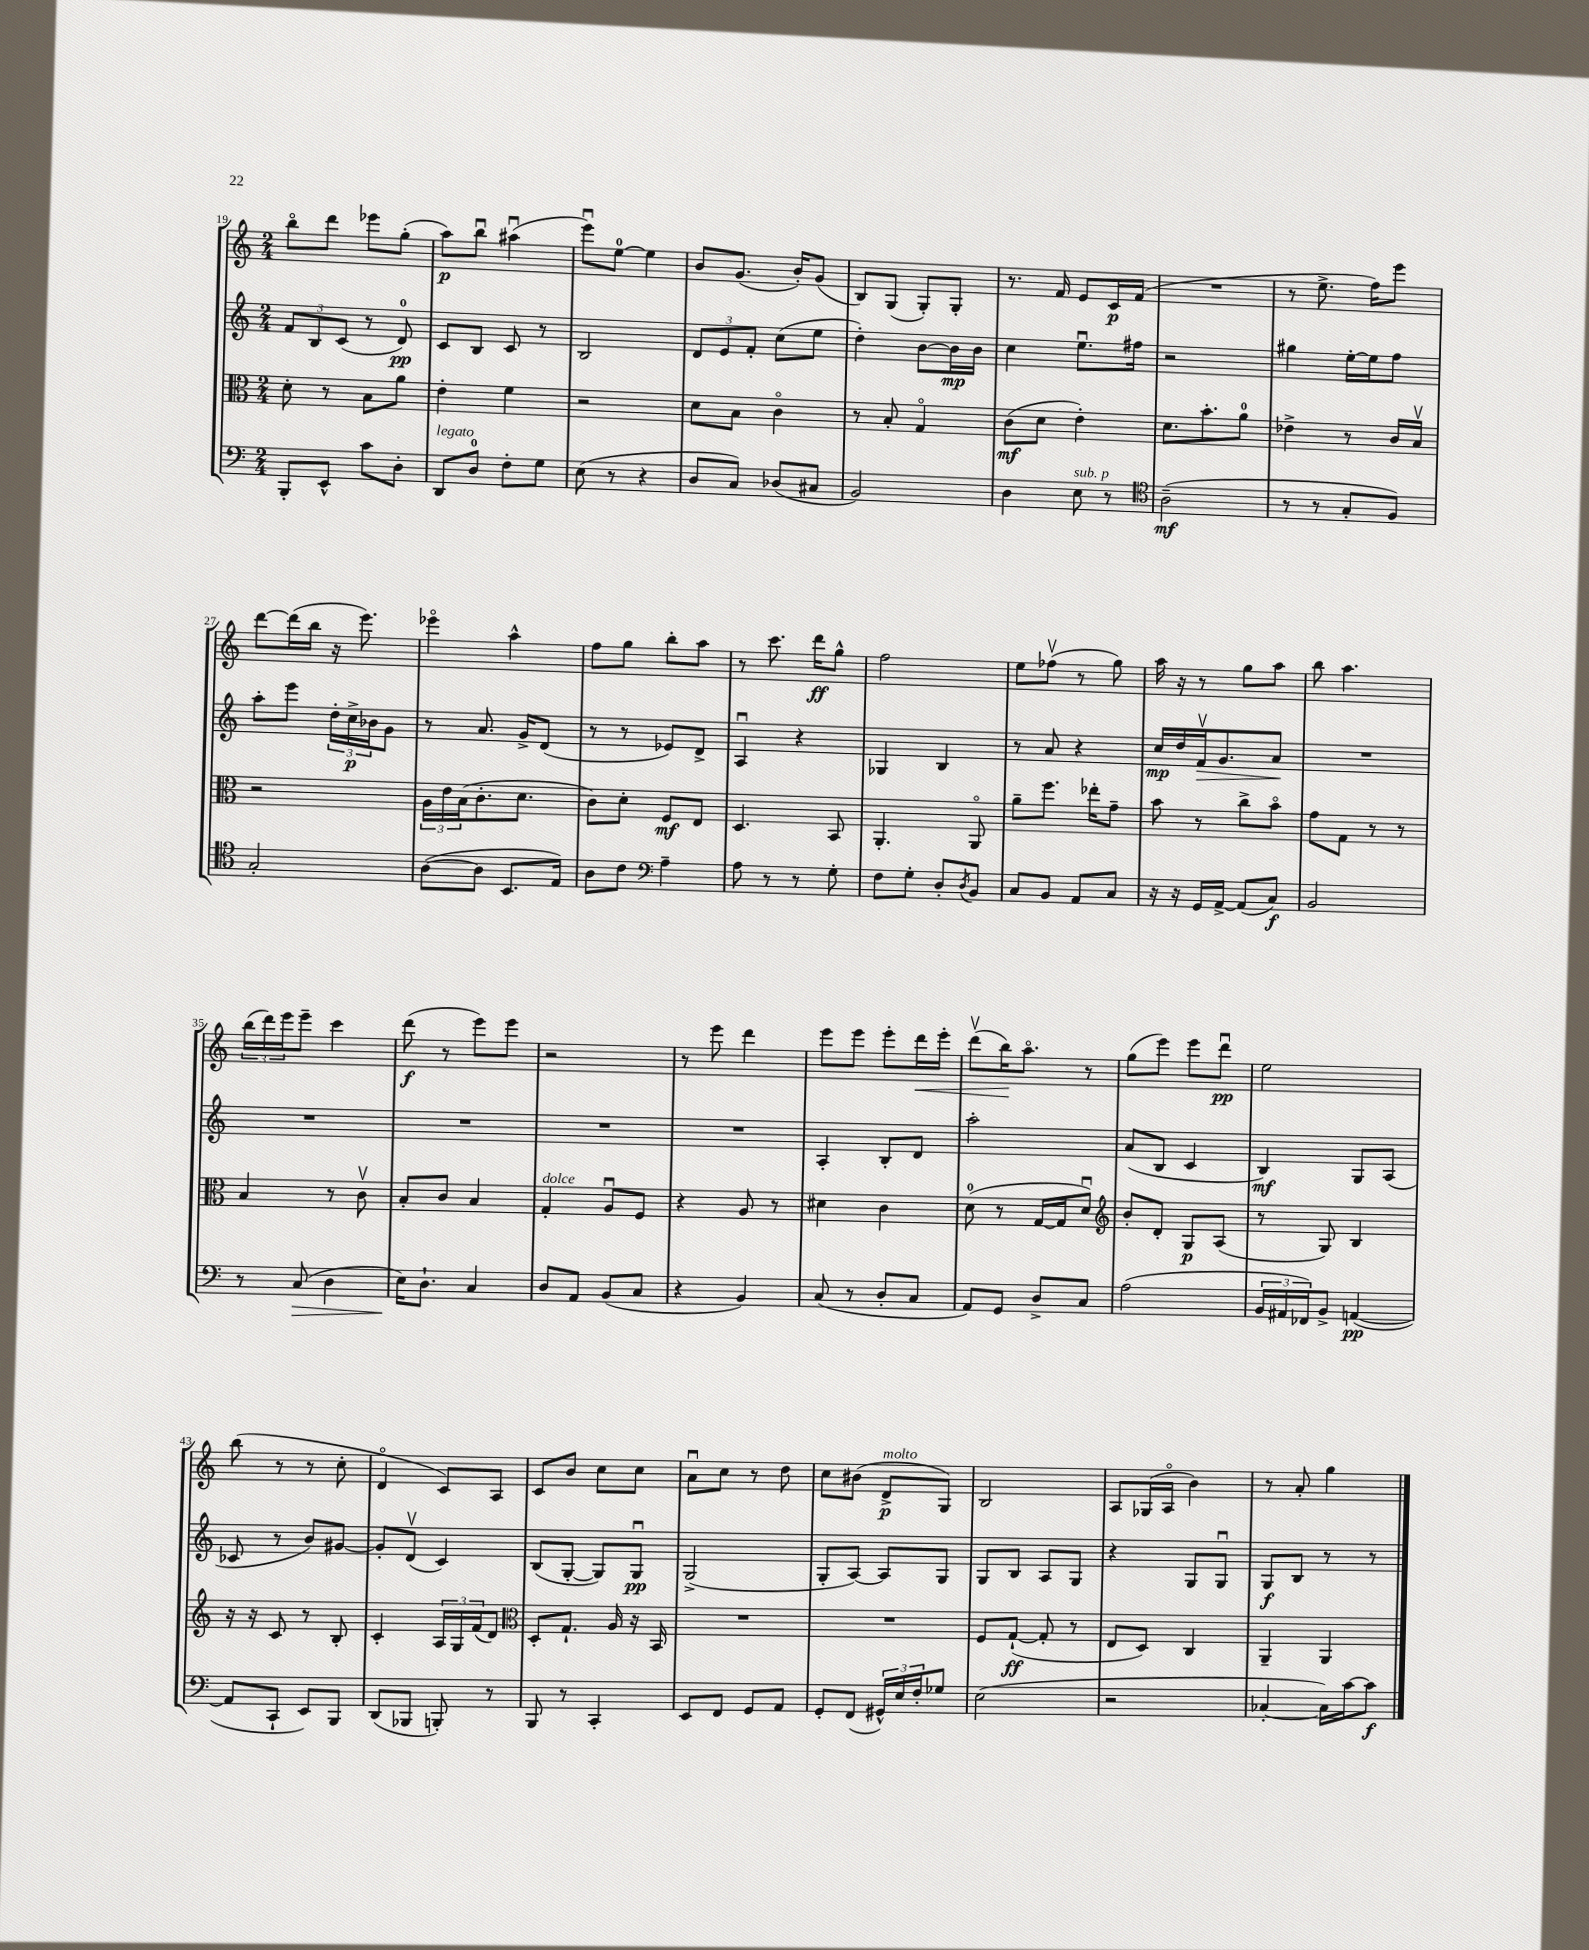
<<
\new StaffGroup <<
\new Staff = "s0" {
    \clef treble \key c \major \numericTimeSignature \time 2/4
    b''8\flageolet d'''8 ees'''8 g''8-.( |
    a''8\p) b''8\downbow ais''4\downbow( |
    e'''8\downbow) e''8-0~ e''4 |
    b'8 g'8.( b'16-.) g'8( |
    b8) g8( g8-.) g8-. |
    r8. f'16 e'8 c'16\p f'16( |
    R2 |
    r8 e''8.-> f''16) e'''8 |
    d'''8~ d'''16( b''16 r16 e'''8.) |
    ees'''4\flageolet a''4-^ |
    f''8 g''8 b''8-. a''8 |
    r8 c'''8. d'''16\ff g''8-^ |
    f''2 |
    e''8 fes''8\upbow( r8 g''8) |
    a''16 r16 r8 g''8 a''8 |
    b''8 a''4. |
    \tuplet 3/2 { b''16( d'''16) e'''16 } e'''8-- c'''4 |
    d'''8\f( r8 e'''8) e'''8 |
    r2 |
    r8 e'''8 d'''4 |
    e'''8 e'''8 e'''8-. d'''16\< e'''16-. |
    d'''8\upbow( b''16\!) a''8.\flageolet r8 |
    g''8( e'''8) e'''8 d'''8\downbow\pp |
    e''2 |
    b''8( r8 r8 c''8-. |
    d'4\flageolet c'8) a8 |
    c'8 b'8 c''8 c''8 |
    a'8\downbow c''8 r8 d''8 |
    c''8 bis'8( d'8->\p^\markup { \italic "molto" } g8) |
    b2 |
    a8 ges16( a16\flageolet b'4) |
    r8 a'8-. g''4 \bar "|." |
}
\new Staff = "s1" {
    \clef treble \key c \major \numericTimeSignature \time 2/4
    \tuplet 3/2 { f'8 b8 c'8( } r8 d'8-0\pp) |
    c'8 b8 c'8 r8 |
    b2 |
    \tuplet 3/2 { d'8 e'8 f'8-. } c''8( e''8 |
    d''4-.) b'8~ b'16\mp b'16 |
    c''4 e''8.\downbow fis''16 |
    r2 |
    gis''4 e''16~-. e''16 f''8 |
    a''8-. e'''8 \tuplet 3/2 { d''16-. c''16->\p bes'16 } g'8 |
    r8 a'8. g'16-> d'8( |
    r8 r8 ees'8) d'8-> |
    a4\downbow r4 |
    ges4 b4 |
    r8 a'8 r4 |
    c''16\mp d''16 f'16\upbow\> g'8. a'8\! |
    R2 |
    R2 |
    R2 |
    R2 |
    R2 |
    a4-. b8-. d'8 |
    a''2-. |
    a'8( b8 c'4 |
    b4\mf) g8 a8( |
    ces'8 r8 b'8) gis'8~ |
    gis'8-. d'8\upbow( c'4) |
    b8( g8~-. g8) g8\downbow\pp |
    g2->( |
    g8-. a8~) a8 g8 |
    g8 b8 a8 g8 |
    r4 g8 g8\downbow |
    g8\f b8 r8 r8 \bar "|." |
}
\new Staff = "s2" {
    \clef alto \key c \major \numericTimeSignature \time 2/4
    d'8-. r8 b8 a'8 |
    e'4-. f'4 |
    r2 |
    d'8 b8 c'4\flageolet |
    r8 b8-. g4\flageolet |
    c'8\mf( d'8 e'4-.) |
    d'8. b'8.-. a'8-0 |
    ees'4-> r8 c'16 b16\upbow |
    r2 |
    \tuplet 3/2 { a16 e'16 b16( } c'8.-. d'8. |
    c'8) d'8-. f8\mf e8 |
    d4. b,8 |
    a,4.-. a,8\flageolet |
    a'8-- f''8. ees''16-. g'8-- |
    b'8 r8 c''8-> b'8\flageolet |
    g'8 g8 r8 r8 |
    b4 r8 c'8\upbow |
    b8-. c'8 b4 |
    g4-.^\markup { \italic "dolce" } a8\downbow f8 |
    r4 a8 r8 |
    dis'4 c'4 |
    d'8-0( r8 g16~ g16 d'8\downbow) |
    \clef treble b'8-. d'8-. g8\p a8( |
    r8 g8) b4 |
    r16 r16 c'8 r8 b8-. |
    c'4-. \tuplet 3/2 { a16 g16 f'16( } d'8) |
    \clef alto d8-. g8.-! a16 r16 b,16 |
    R2 |
    R2 |
    f8 g8~-!\ff( g8-. r8 |
    e8 d8) c4 |
    a,4-- a,4 \bar "|." |
}
\new Staff = "s3" {
    \clef bass \key c \major \numericTimeSignature \time 2/4
    b,,8-. e,8-^ c'8 d8-. |
    d,8^\markup { \italic "legato" } d8-0 f8-. g8 |
    e8( r8 r4 |
    d8 c8) des8( cis8 |
    b,2) |
    d4 e8^\markup { \italic "sub. p" } r8 |
    \clef tenor a2--\mf( |
    r8 r8 g8-. f8) |
    g2-. |
    a8~( a8 b,8. e16) |
    a8 c'8 \clef bass a4-- |
    a8 r8 r8 g8-. |
    f8 g8-. d8-. \acciaccatura { d8 } b,8 |
    c8 b,8 a,8 c8 |
    r16 r16 g,16 a,16~-> a,8( c8\f) |
    b,2 |
    r8 c8\>( d4 |
    e16\!) d8.-! c4 |
    d8 a,8 b,8( c8 |
    r4 b,4) |
    c8( r8 d8-. c8 |
    a,8) g,8 d8-> c8 |
    a2( |
    \tuplet 3/2 { b,16 ais,16 fes,16) } b,8-> a,4~\pp( |
    a,8 c,8-! e,8) b,,8 |
    d,8( bes,,8 b,,8-.) r8 |
    b,,8 r8 c,4-. |
    e,8 f,8 g,8 a,8 |
    g,8-. f,8( \tuplet 3/2 { gis,16-^) e16 f16-. } ges8 |
    e2( |
    r2 |
    ces4~-. ces16) c'16~ c'8\f \bar "|." |
}
>>
>>
\layout { \context { \Score currentBarNumber = #19 } }
